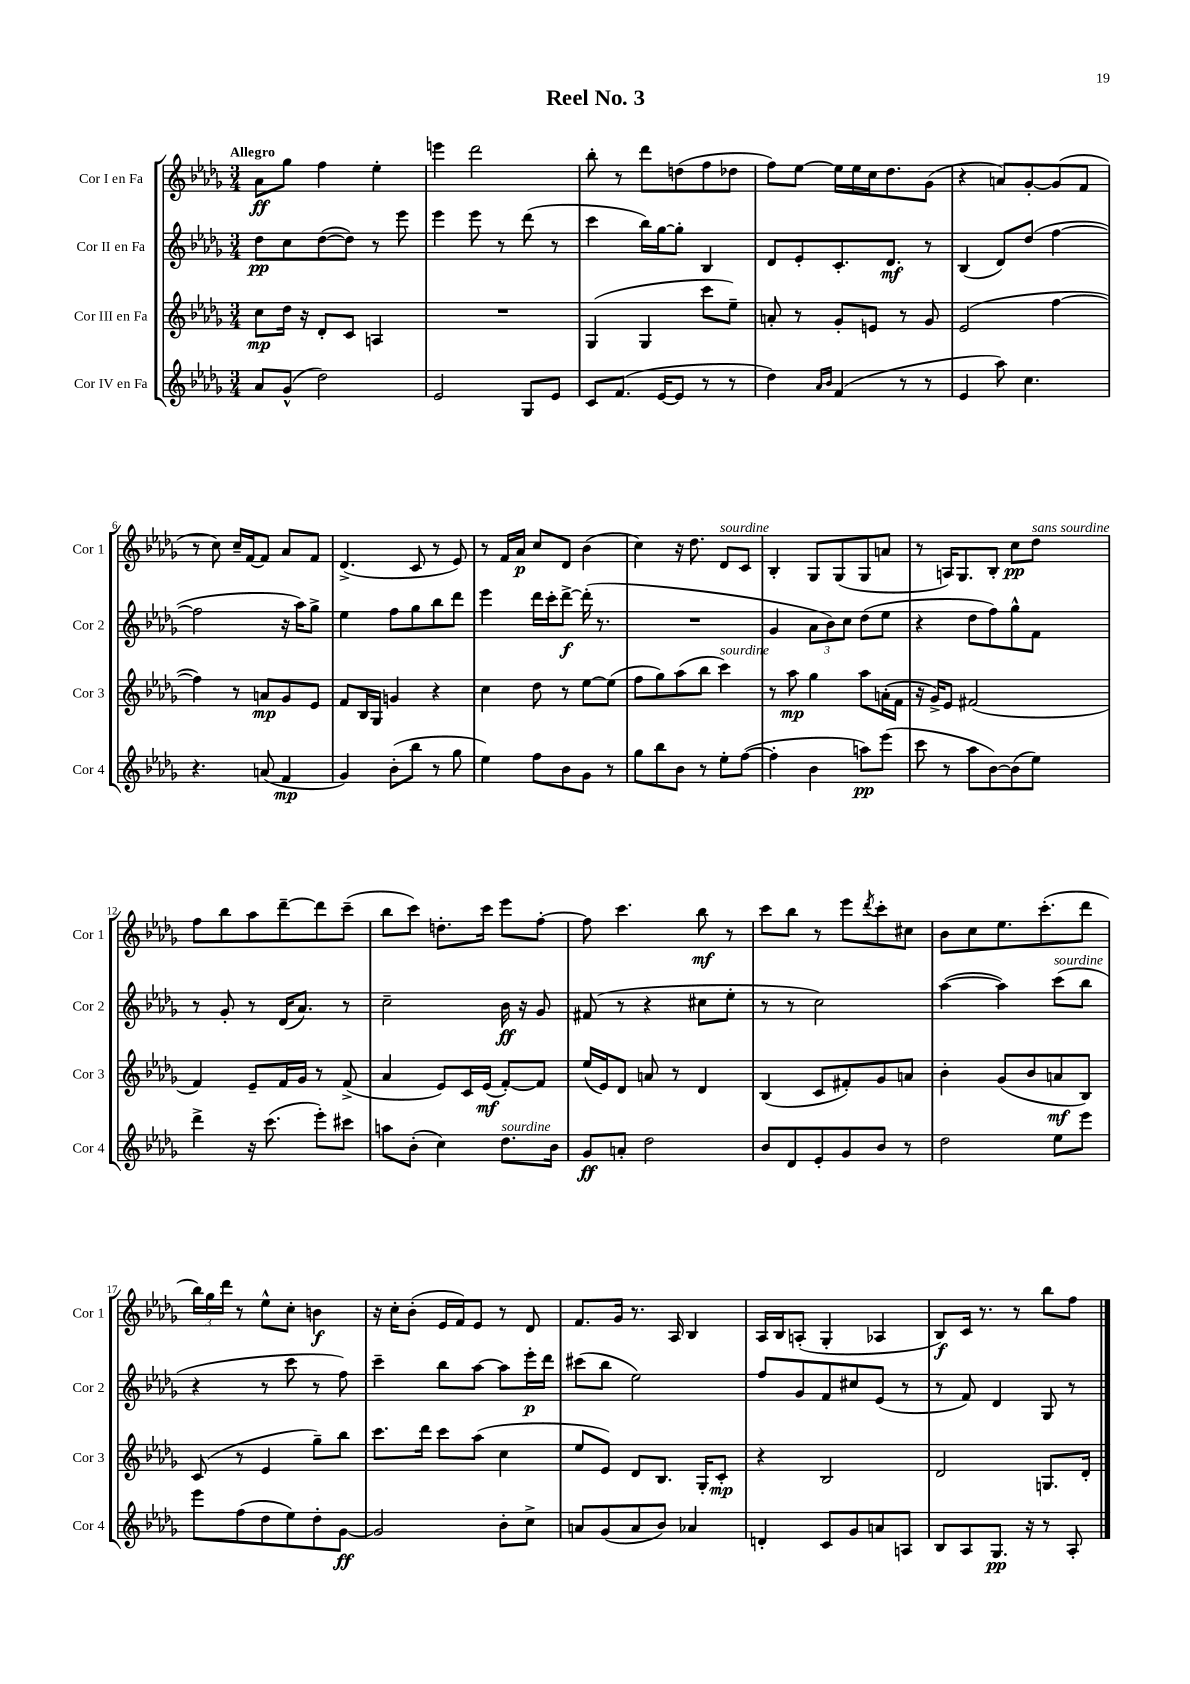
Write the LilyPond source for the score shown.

\header { title = "Reel No. 3" }
<<
\new StaffGroup <<
\new Staff = "s0" \with { instrumentName = "Cor I en Fa" shortInstrumentName = "Cor 1" } {
    \clef treble \key des \major \numericTimeSignature \time 3/4 \tempo "Allegro"
    aes'8\ff ges''8 f''4 ees''4-. |
    e'''4 des'''2 |
    bes''8-. r8 des'''8 d''8( f''8 des''8 |
    f''8) ees''8~ ees''16 ees''16 c''16 des''8. ges'8( |
    r4 a'8) ges'8~-. ges'8( f'8 |
    r8 c''8) c''16-- f'16~ f'8 aes'8 f'8 |
    des'4.->( c'8 r8 ees'8) |
    r8 f'16 aes'16\p c''8 des'8 bes'4( |
    c''4) r16 des''8. des'8^\markup { \italic "sourdine" } c'8 |
    bes4-. ges8 ges8( ges8 a'8 |
    r8 a16) ges8. bes8-. c''8\pp des''8^\markup { \italic "sans sourdine" } |
    f''8 bes''8 aes''8 des'''8~-- des'''8 c'''8--( |
    bes''8 c'''8) d''8.-. c'''16 ees'''8 f''8~-. |
    f''8 c'''4. bes''8\mf r8 |
    c'''8 bes''8 r8 ees'''8 \acciaccatura { des'''8 } c'''8-. cis''8 |
    bes'8 c''8 ees''8. c'''8.-.( des'''8 |
    \tuplet 3/2 { bes''16) ges''16 des'''16 } r8 ees''8-^ c''8-. b'4\f |
    r16 c''16-. bes'8-.( ees'16 f'16) ees'8 r8 des'8 |
    f'8. ges'16 r8. aes16 bes4 |
    aes16 bes16 a8-.( ges4-. aes4 |
    bes8\f) c'16 r8. r8 bes''8 f''8 \bar "|." |
}
\new Staff = "s1" \with { instrumentName = "Cor II en Fa" shortInstrumentName = "Cor 2" } {
    \clef treble \key des \major \numericTimeSignature \time 3/4
    des''8\pp c''8 des''8~( des''8) r8 ees'''8 |
    ees'''4 ees'''8 r8 des'''8( r8 |
    c'''4 bes''16) ges''16~ ges''8-. bes4 |
    des'8 ees'8-. c'8.-. des'8.\mf r8 |
    bes4( des'8) des''8( f''4~ |
    f''2 r16 aes''16) ges''8-> |
    ees''4 f''8 ges''8 bes''8 des'''8 |
    ees'''4 des'''16 c'''16-. des'''8~->\f des'''16-.( r8. |
    R2. |
    ges'4 \tuplet 3/2 { aes'8 bes'8) c''8 } des''8( ees''8 |
    r4 des''8 f''8) ges''8-^ f'8 |
    r8 ges'8-. r8 des'16( aes'8.) r8 |
    c''2-- bes'16\ff r16 ges'8 |
    fis'8( r8 r4 cis''8 ees''8-. |
    r8 r8 c''2) |
    aes''4~( aes''4) c'''8^\markup { \italic "sourdine" }( bes''8 |
    r4 r8 c'''8 r8 f''8) |
    c'''4-- bes''8 aes''8~ aes''8 ees'''16-.\p des'''16 |
    cis'''8( bes''8 ees''2) |
    f''8 ges'8 f'8 cis''8 ees'8( r8 |
    r8 f'8) des'4 ges8 r8 \bar "|." |
}
\new Staff = "s2" \with { instrumentName = "Cor III en Fa" shortInstrumentName = "Cor 3" } {
    \clef treble \key des \major \numericTimeSignature \time 3/4
    c''8\mp des''16 r16 des'8-. c'8 a4 |
    R2. |
    ges4( ges4 c'''8 ees''8--) |
    a'8-. r8 ges'8-. e'8 r8 ges'8 |
    ees'2( f''4~ |
    f''4) r8 a'8\mp ges'8 ees'8 |
    f'8 bes16 ges16 g'4 r4 |
    c''4 des''8 r8 ees''8~ ees''8( |
    f''8 ges''8) aes''8( bes''8 c'''4^\markup { \italic "sourdine" }) |
    r8 aes''8\mp ges''4 aes''8 a'16-.( f'16 |
    r16 ges'16->) ees'8 fis'2( |
    f'4) ees'8-- f'16 ges'16 r8 f'8->( |
    aes'4 ees'8) c'16 ees'16\mf( f'8~-.) f'8 |
    ees''16( ees'16) des'8 a'8 r8 des'4 |
    bes4( c'8 fis'8-.) ges'8 a'8 |
    bes'4-. ges'8( bes'8 a'8\mf bes8) |
    c'8( r8 ees'4 ges''8--) bes''8 |
    c'''8. des'''16 c'''8 aes''8( c''4 |
    ees''8 ees'8) des'8 bes8. ges16-. c'8-.\mp |
    r4 bes2 |
    des'2 g8. des'16-. \bar "|." |
}
\new Staff = "s3" \with { instrumentName = "Cor IV en Fa" shortInstrumentName = "Cor 4" } {
    \clef treble \key des \major \numericTimeSignature \time 3/4
    aes'8 ges'8-^( des''2) |
    ees'2 ges8 ees'8 |
    c'8 f'8.( ees'16~ ees'8 r8 r8 |
    des''4) \grace { aes'16 bes'16 } f'4( r8 r8 |
    ees'4 aes''8) c''4. |
    r4. a'8( f'4\mp |
    ges'4) bes'8-.( bes''8 r8 ges''8 |
    ees''4) f''8 bes'8 ges'8 r8 |
    ges''8 bes''8 bes'8 r8 ees''8-. f''8~( |
    f''4-. bes'4 a''8\pp) ees'''8( |
    c'''8 r8 aes''8 bes'8~) bes'8( ees''8) |
    des'''4-> r16 c'''8.( ees'''8-.) cis'''8 |
    a''8 bes'8-.( c''4) des''8.^\markup { \italic "sourdine" } bes'16 |
    ges'8\ff a'8-. des''2 |
    bes'8 des'8 ees'8-. ges'8 bes'8 r8 |
    des''2 ees''8 ees'''8 |
    ees'''8 f''8( des''8 ees''8) des''8-. ges'8~\ff |
    ges'2 bes'8-. c''8-> |
    a'8 ges'8( a'8 bes'8) aes'4 |
    d'4-. c'8 ges'8 a'8 a8 |
    bes8 aes8 ges8.\pp r16 r8 aes8-. \bar "|." |
}
>>
>>
